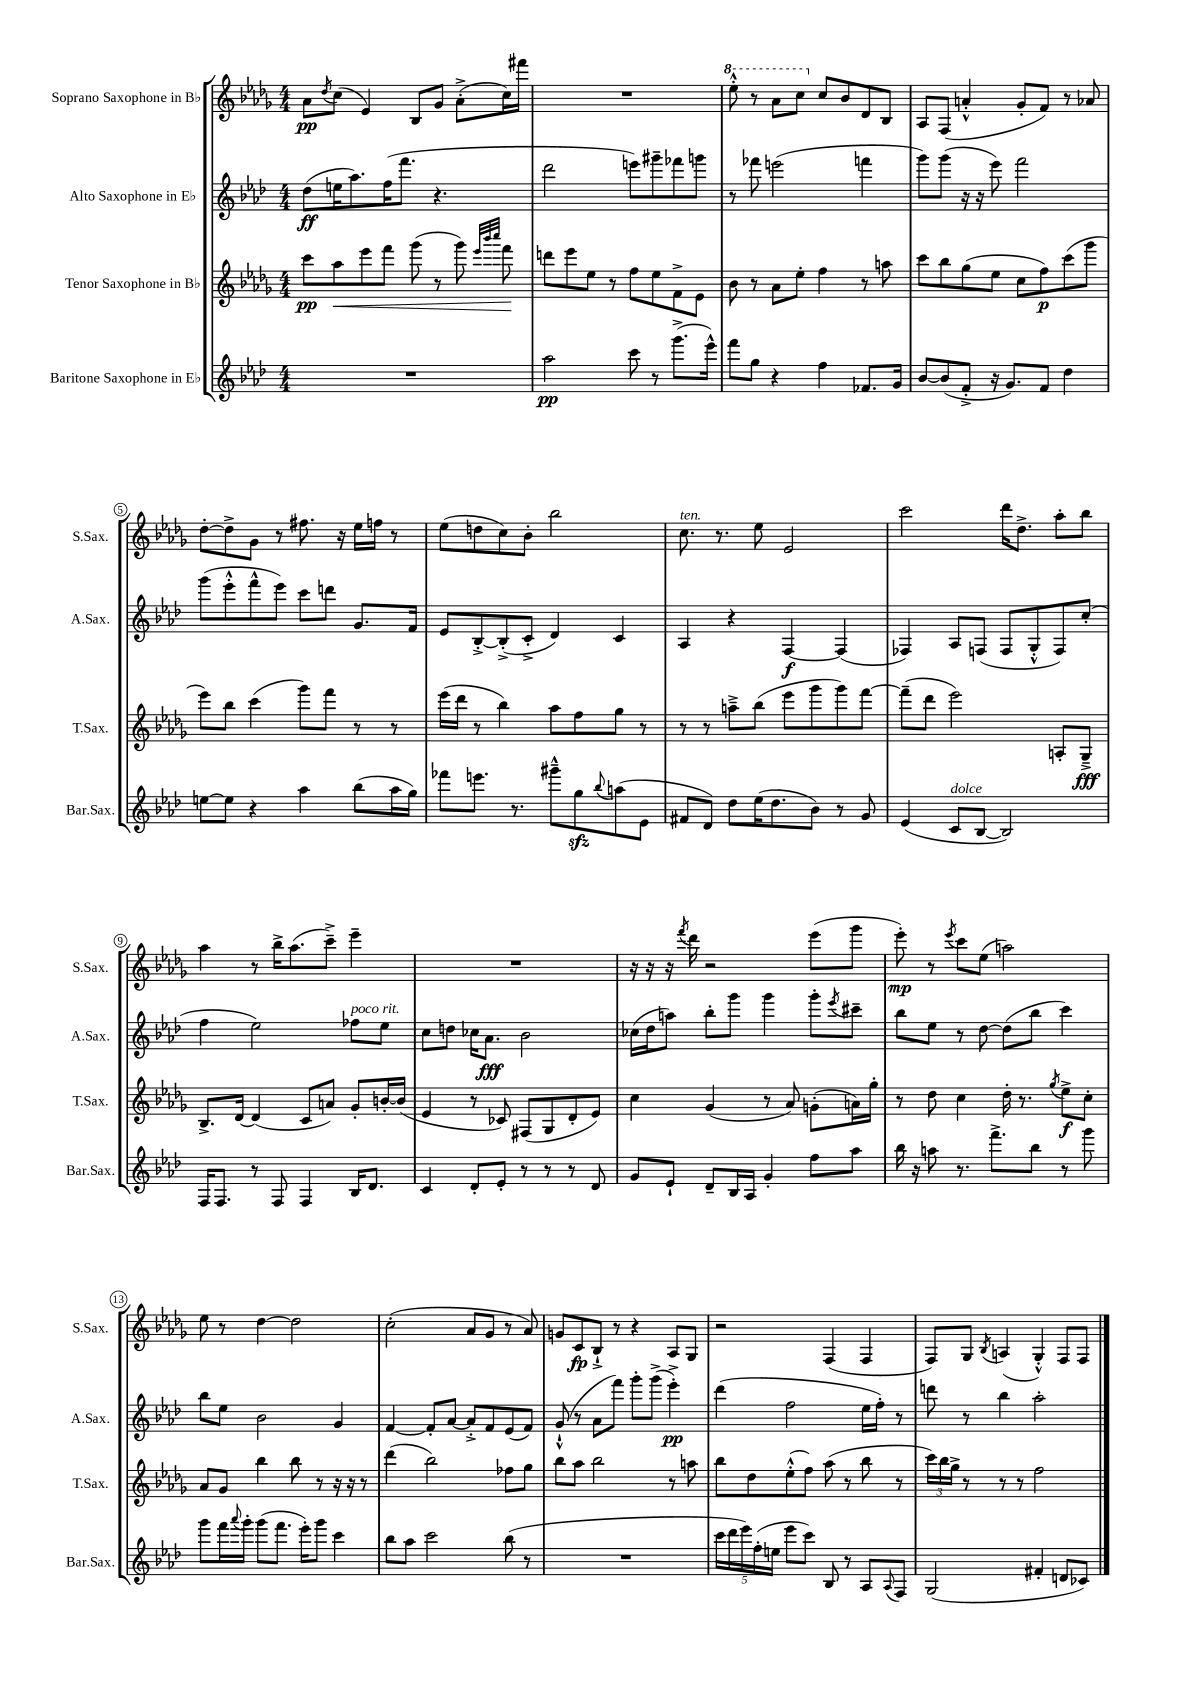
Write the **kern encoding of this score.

**kern	**dynam	**kern	**dynam	**kern	**dynam	**kern	**dynam
*part4	*part4	*part3	*part3	*part2	*part2	*part1	*part1
*staff4	*staff4	*staff3	*staff3	*staff2	*staff2	*staff1	*staff1
*I"Baritone Saxophone in E♭	*	*I"Tenor Saxophone in B♭	*	*I"Alto Saxophone in E♭	*	*I"Soprano Saxophone in B♭	*
*I'Bar.Sax.	*	*I'T.Sax.	*	*I'A.Sax.	*	*I'S.Sax.	*
*clefG2	*	*clefG2	*	*clefG2	*	*clefG2	*
*k[b-e-a-d-]	*	*k[b-e-a-d-g-]	*	*k[b-e-a-d-]	*	*k[b-e-a-d-g-]	*
*M4/4	*	*M4/4	*	*M4/4	*	*M4/4	*
=1	=1	=1	=1	=1	=1	=1	=1
1r	.	8ccc\L	pp	(8dd-\L	ff	8a-\L	pp
.	.	.	.	.	.	8qdd-/	.
!	!	!	!LO:HP:b	!	!	!	!
.	.	8aa-\	<	16een\K	.	(8cc\J	.
.	.	.	.	8.aa-\)	.	.	.
.	.	8eee-\	.	.	.	4e-/)	.
.	.	8fff\J	.	(16ff\K	.	.	.
.	.	.	.	8.fff\J	.	.	.
.	.	(8ggg-\	.	.	.	8B-/L	.
.	.	8r	.	4.r	.	8g-/J	.
.	.	8ggg-\)	.	.	.	(8a-'^\L	.
.	.	32qqeee-/LLL	.	.	.	.	.
.	.	32qqbbb-/	.	.	.	.	.
.	.	32qqcccc/JJJ	.	.	.	.	.
.	.	8fff\	.	.	.	16cc\L)	.
.	.	.	.	.	.	16fff#X\JJ	.
.	.	.	[	.	.	.	.
=2	=2	=2	=2	=2	=2	=2	=2
2aa-\	pp	8dddn\L	.	2ddd-\	.	1r	.
.	.	8eee-\	.	.	.	.	.
.	.	8ee-\J	.	.	.	.	.
.	.	8r	.	.	.	.	.
8ccc\	.	8ff\L	.	8eeen\L)	.	.	.
8r	.	8ee-\	.	8ggg#X~\	.	.	.
(8.ggg^\L	.	8f^\	.	8fff-X\	.	.	.
.	.	8e-\J	.	8gggn\J	.	.	.
16eee-^^\Jk)	.	.	.	.	.	.	.
=3	=3	=3	=3	=3	=3	=3	=3
*	*	*	*	*	*	*8va	*
8fff\L	.	8b-\	.	8r	.	8eee-'^^\	.
8gg\J	.	8r	.	8fff-X\	.	8r	.
4r	.	8a-\L	.	(2eeen\	.	8aa-\L	.
.	.	8ee-'\J	.	.	.	8ccc\J	.
*	*	*	*	*	*	*X8va	*
4ff\	.	4ff\	.	.	.	8cc/L	.
.	.	.	.	.	.	8b-/	.
8.f-X/L	.	8r	.	4fffn\	.	8d-/	.
.	.	8aan\	.	.	.	8B-/J	.
16g/Jk	.	.	.	.	.	.	.
=4	=4	=4	=4	=4	=4	=4	=4
[8b-/L	.	8ccc\L	.	8ggg\L)	.	8A-/L	.
(8b-/]	.	8bb-\	.	(8ggg\J	.	(8F/J	.
8f'^/J	.	(8gg-\	.	16r	.	4an'^^/	.
.	.	.	.	16r	.	.	.
16r	.	8ee-\J	.	8eee-\)	.	.	.
8.g/L)	.	.	.	.	.	.	.
.	.	8cc\L	.	2fff\	.	8g-'/L	.
8f/J	.	8ff\)	p	.	.	8f/J)	.
4dd-\	.	(8ccc\	.	.	.	8r	.
.	.	8ggg-\J	.	.	.	8a-X/	.
!!LO:LB:g=z
=5	=5	=5	=5	=5	=5	=5	=5
[8een\L	.	8eee-\L)	.	(8ggg\L	.	[8dd-'\L	.
8ee\J]	.	8bb-\J	.	8eee-'^^\	.	8dd-^\]	.
4r	.	(4ccc\	.	8fff^^\	.	8g-\J	.
.	.	.	.	8eee-\J)	.	8r	.
4aa-\	.	8ggg-\L)	.	8ccc\L	.	8.ff#X\	.
.	.	8fff\J	.	8dddn\J	.	.	.
.	.	.	.	.	.	16r	.
(8bb-\L	.	8r	.	8.g/L	.	16ee-\LL	.
.	.	.	.	.	.	16ffn\JJ	.
16aa-\L	.	8r	.	.	.	8r	.
16gg\JJ)	.	.	.	16f/Jk	.	.	.
=6	=6	=6	=6	=6	=6	=6	=6
8fff-X\L	.	(16eee-\LL	.	8e-/L	.	(8ee-\L	.
.	.	16ddd-\JJ	.	.	.	.	.
8.eeen\J	.	8r	.	[8B-'^/	.	8ddn\	.
.	.	4bb-\)	.	(8B-'^/]	.	8cc\)	.
8.r	.	.	.	.	.	.	.
.	.	.	.	8c'^/J	.	8b-'\J	.
8ggg#X~^^\L	.	8aa-\L	.	4d-/)	.	2bb-\	.
8ggzz\	.	8ff\	.	.	.	.	.
8qqbb-/	.	.	.	.	.	.	.
(8aan\	.	8gg-\J	.	4c/	.	.	.
8e-\J	.	8r	.	.	.	.	.
=7	=7	=7	=7	=7	=7	=7	=7
!	!	!	!	!	!	!LO:TX:a:i:t=ten.	!
8f#X/L	.	8r	.	4A-/	.	8.cc\	.
8d-/J)	.	8r	.	.	.	.	.
.	.	.	.	.	.	8.r	.
8dd-\L	.	8aan~^\L	.	4r	.	.	.
(16ee-\K	.	(8bb-\J	.	.	.	8ee-\	.
8.dd-\	.	.	.	.	.	.	.
.	.	8eee-\L	.	[4F/	f	2e-/	.
8b-\J)	.	8ggg-\	.	.	.	.	.
8r	.	8ggg-\)	.	(4F/]	.	.	.
8g/	.	[8fff\J	.	.	.	.	.
=8	=8	=8	=8	=8	=8	=8	=8
(4e-/	.	(8fff~\L]	.	4F-X/)	.	2ccc\	.
.	.	8ddd-\J	.	.	.	.	.
!LO:TX:a:i:t=dolce	!	!	!	!	!	!	!
8c/L	.	2eee-\)	.	8A-/L	.	.	.
[8B-/J	.	.	.	(8Fn/J	.	.	.
2B-/])	.	.	.	8F/L	.	16ddd-\KL	.
.	.	.	.	.	.	8.dd-^\J	.
.	.	.	.	8G'^^/	.	.	.
.	.	8An'/L	.	8F/)	.	8aa-'\L	.
.	.	8G-~^/J	fff	(8cc'/J	.	8bb-\J	.
!!LO:LB:g=z
=9	=9	=9	=9	=9	=9	=9	=9
16F/KL	.	8.B-^/L	.	4ff\	.	4aa-\	.
8.F/J	.	.	.	.	.	.	.
.	.	[16d-/Jk	.	.	.	.	.
8r	.	(4d-/]	.	2ee-\)	.	8r	.
8F/	.	.	.	.	.	16bb-^\KL	.
.	.	.	.	.	.	(8.aa-\	.
4F/	.	8c/L	.	.	.	.	.
.	.	8an/J)	.	.	.	8ccc~^\J)	.
!	!	!	!	!LO:TX:a:i:t=poco rit.	!	!	!
16B-/KL	.	8g-'/L	.	8ff-X\L	.	4eee-~\	.
8.d-/J	.	.	.	.	.	.	.
.	.	[16bn'/L	.	8ee-\J	.	.	.
.	.	(16b/JJ]	.	.	.	.	.
=10	=10	=10	=10	=10	=10	=10	=10
4c/	.	4e-/	.	8cc\L	.	1r	.
.	.	.	.	8ddn\J	.	.	.
8d-'/L	.	8r	.	16cc-X\KL	.	.	.
.	.	.	.	8.a-\J	fff	.	.
8e-'/J	.	8c-X/)	.	.	.	.	.
8r	.	(8F#X/L	.	2b-\	.	.	.
8r	.	8G-/	.	.	.	.	.
8r	.	8d-'/	.	.	.	.	.
8d-/	.	8e-/J)	.	.	.	.	.
=11	=11	=11	=11	=11	=11	=11	=11
8g/L	.	4cc\	.	(16cc-X\LL	.	16r	.
.	.	.	.	16dd-\J	.	16r	.
8e-`/J	.	.	.	8aan\J)	.	16r	.
.	.	.	.	.	.	8qfff/	.
.	.	.	.	.	.	16ddd-\	.
8d-~/L	.	(4g-/	.	8bb-'\L	.	2r	.
16B-/L	.	.	.	8ggg\J	.	.	.
16A-/JJ	.	.	.	.	.	.	.
4g'/	.	8r	.	4ggg\	.	.	.
.	.	8a-/)	.	.	.	.	.
8ff\L	.	(8gn'\L	.	8ggg'\L	.	(8eee-\L	.
.	.	.	.	8qeee-/	.	.	.
8aa-\J	.	16an\L)	.	8ccc#X~\J	.	8ggg-\J	.
.	.	16gg-'\JJ	.	.	.	.	.
=12	=12	=12	=12	=12	=12	=12	=12
16bb-\	.	8r	.	8bb-\L	.	8eee-'\)	mp
16r	.	.	.	.	.	.	.
8aan\	.	8dd-\	.	8ee-\J	.	8r	.
.	.	.	.	.	.	8qeee-/	.
8.r	.	4cc\	.	8r	.	8ccc\L	.
.	.	.	.	[8dd-\	.	(8ee-\J	.
8.fff^\L	.	.	.	.	.	.	.
.	.	16dd-'\	.	(8dd-\L]	.	2aan\)	.
.	.	8.r	.	.	.	.	.
8bb-\J	.	.	.	8bb-\J	.	.	.
.	.	8qgg-/	.	.	.	.	.
8r	.	8ee-^\L	f	4ccc\)	.	.	.
8ggg\	.	8cc'\J	.	.	.	.	.
!!LO:LB:g=z
=13	=13	=13	=13	=13	=13	=13	=13
8ggg\L	.	8a-/L	.	8bb-\L	.	8ee-\	.
16fff\L	.	8g-/J	.	8ee-\J	.	8r	.
8qqaaa-/	.	.	.	.	.	.	.
16ggg'\JJ	.	.	.	.	.	.	.
(8ggg\L	.	4bb-\	.	2b-\	.	[4dd-\	.
8.fff\J	.	.	.	.	.	.	.
.	.	8bb-\	.	.	.	2dd-\]	.
16eee-'\KL)	.	.	.	.	.	.	.
8ggg\J	.	8r	.	.	.	.	.
4ccc\	.	16r	.	4g/	.	.	.
.	.	16r	.	.	.	.	.
.	.	8r	.	.	.	.	.
=14	=14	=14	=14	=14	=14	=14	=14
8bb-\L	.	(4ddd-\	.	[4f/	.	(2cc'\	.
8aa-\J	.	.	.	.	.	.	.
2ccc\	.	2bb-\)	.	8f'/L]	.	.	.
.	.	.	.	[8a-/J	.	.	.
.	.	.	.	8a-'^/L]	.	8a-/L	.
.	.	.	.	8f/	.	8g-/J	.
(8bb-\	.	8ff-X\L	.	(8e-/	.	8r	.
8r	.	8gg-\J	.	8f/J)	.	8a-/)	.
=15	=15	=15	=15	=15	=15	=15	=15
1r	.	8bb-\L	.	(8g`^^/	.	8gn/L	.
.	.	8aa-\J	.	8r	.	8c/	fp
.	.	2bb-\	.	8a-\L	.	8B-`^/J	.
.	.	.	.	8fff\J)	.	8r	.
.	.	.	.	8ggg'\L	.	4r	.
.	.	.	.	(8ggg^\J	.	.	.
.	.	8r	.	4eee-'^\)	pp	8A-/L	.
.	.	8aan\	.	.	.	8G-/J	.
=16	=16	=16	=16	=16	=16	=16	=16
20ccc\LL	.	8bb-\L	.	(4ddd-\	.	2r	.
20ddd-\	.	.	.	.	.	.	.
20eee-\)	.	.	.	.	.	.	.
.	.	8dd-\	.	.	.	.	.
(20ff'\	.	.	.	.	.	.	.
20een\JJ	.	.	.	.	.	.	.
8eee-\L	.	(8ee-'^^\	.	2ff\	.	.	.
8ccc\J)	.	8ff\J)	.	.	.	.	.
8B-/	.	(8aa-\	.	.	.	(4F/	.
8r	.	8r	.	.	.	.	.
8A-/L	.	8bb-\	.	16ee-\LL	.	4F/	.
.	.	.	.	16ff'\JJ)	.	.	.
8qqA-/	.	.	.	.	.	.	.
8F/J	.	8r	.	8r	.	.	.
=17	=17	=17	=17	=17	=17	=17	=17
(2G/	.	24ccc\LL)	.	8dddn\	.	8F/L)	.
.	.	24bb-\	.	.	.	.	.
.	.	24gg-^\JJ	.	.	.	.	.
.	.	8r	.	8r	.	8G-/J	.
.	.	.	.	.	.	8qB-/	.
.	.	8r	.	4bb-\	.	(4An/	.
.	.	8r	.	.	.	.	.
4f#X'/	.	2ff\	.	2aa-'\	.	4G-'^^/)	.
8dn/L	.	.	.	.	.	8F/L	.
8c-X/J)	.	.	.	.	.	8F/J	.
==	==	==	==	==	==	==	==
*-	*-	*-	*-	*-	*-	*-	*-
